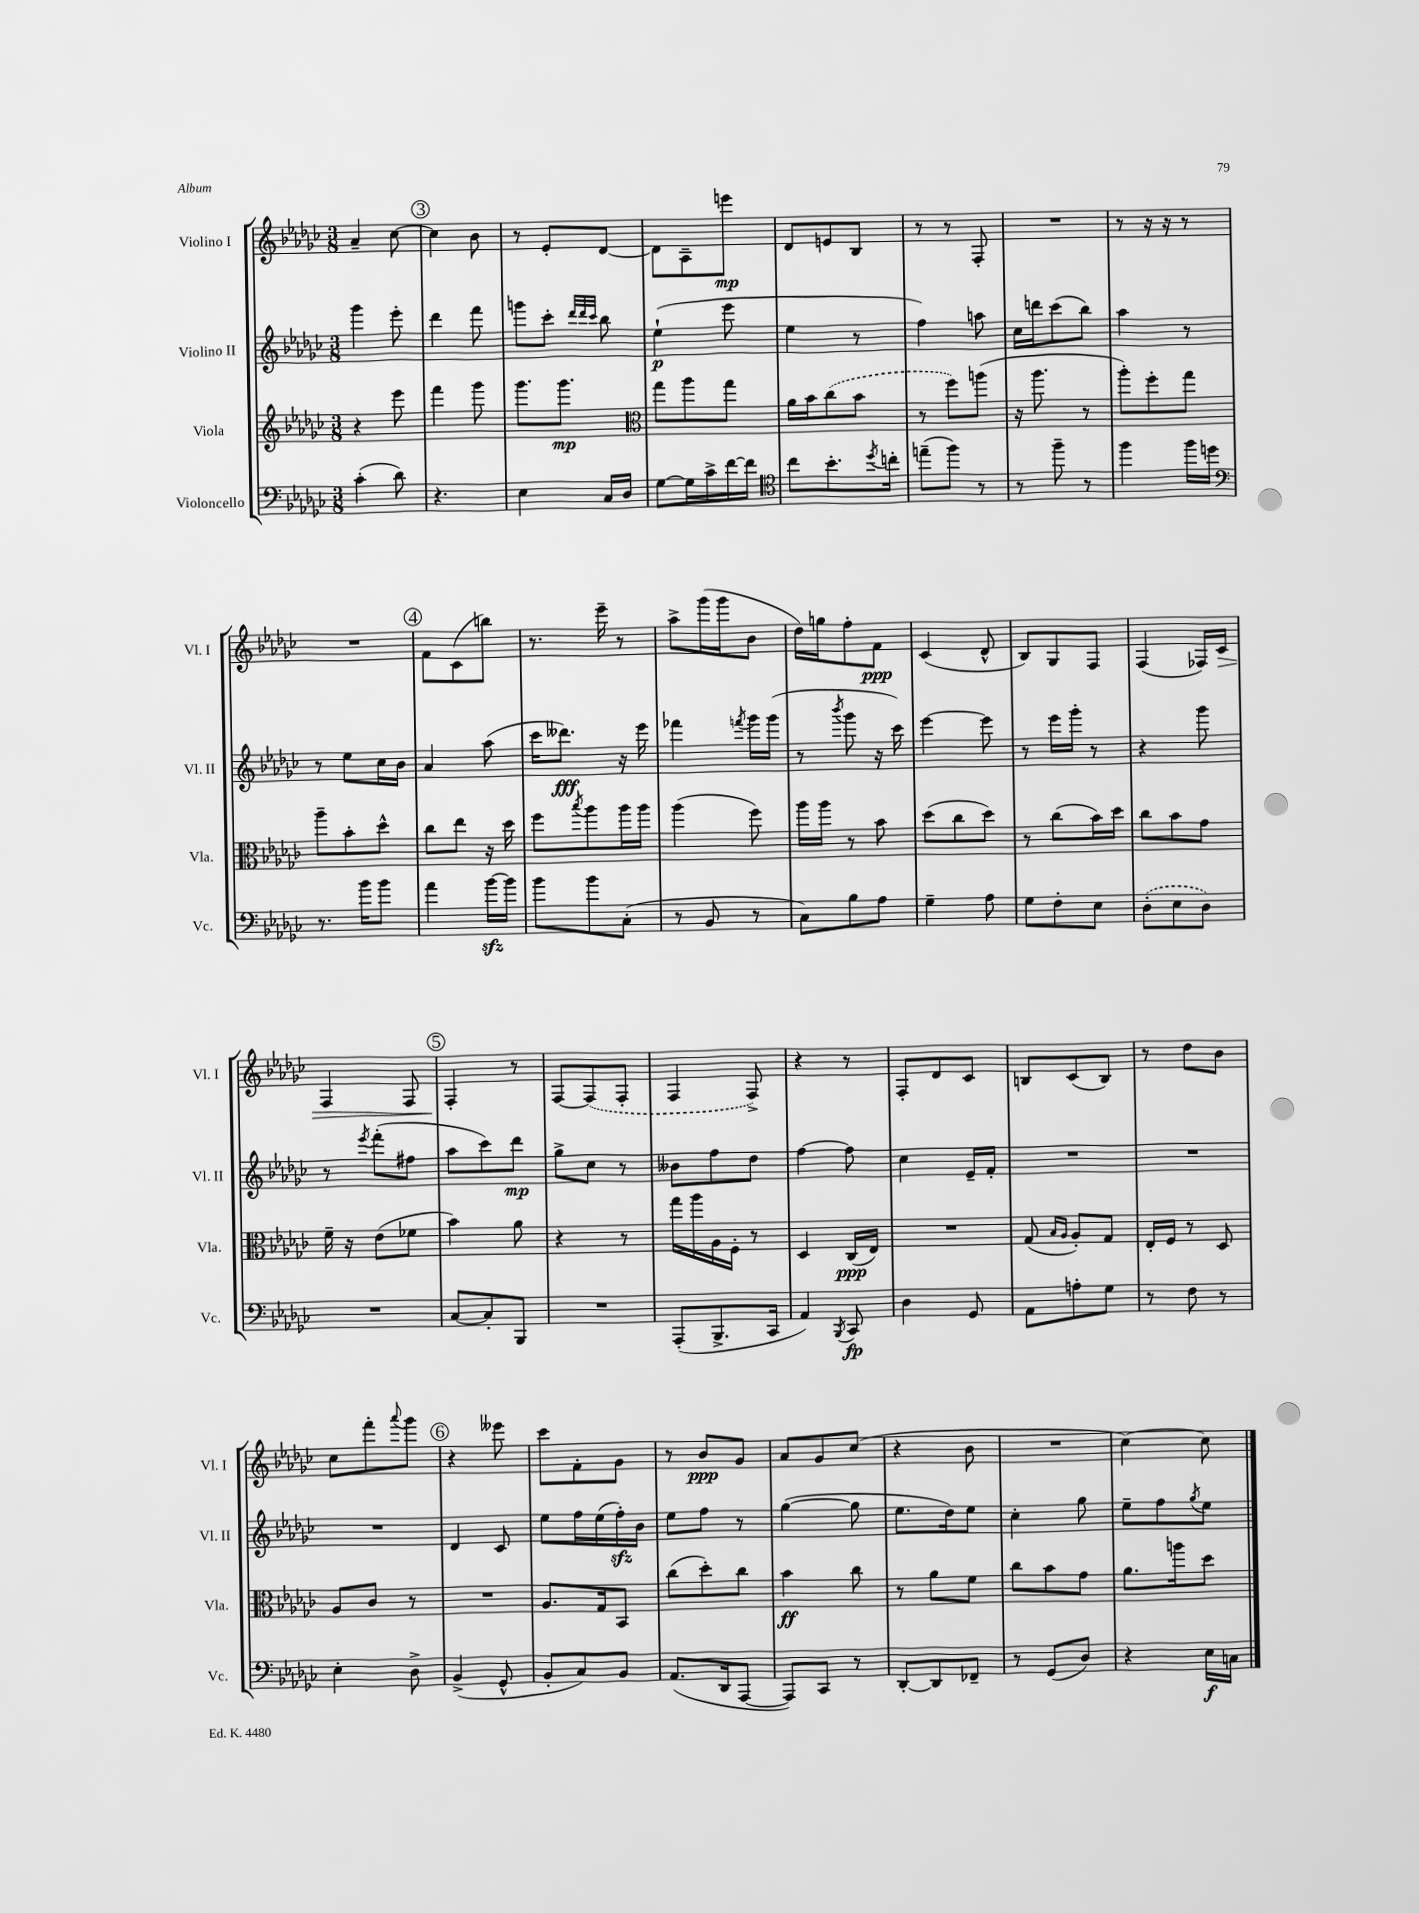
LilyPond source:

<<
\new StaffGroup <<
\new Staff = "s0" \with { instrumentName = "Violino I" shortInstrumentName = "Vl. I" } {
    \clef treble \key ges \major \numericTimeSignature \time 3/8
    aes'4-- ces''8~ |
    \mark \markup { \circle "3" } ces''4 bes'8 |
    r8 ees'8-. des'8~ |
    des'8 aes8-- e'''8\mp |
    des'8 e'8 bes8 |
    r8 r8 f8-. |
    R4. |
    r8 r16 r16 r8 |
    R4. |
    \mark \markup { \circle "4" } f'8 ces'8( b''8) |
    r8. ees'''16-- r8 |
    aes''8-> ges'''16( ges'''16 bes'8 |
    des''16) g''16 f''8-. f'8\ppp |
    ces'4( des'8-^ |
    bes8) ges8 f8 |
    f4( fes16) ces'16\> |
    f4 f8 |
    \mark \markup { \circle "5" } f4-.\! r8 |
    f8~ \once \slurDashed f8( f8-. |
    f4 f8->) |
    r4 r8 |
    f8-. des'8 ces'8 |
    b8 ces'8( b8) |
    r8 des''8 bes'8 |
    ces''8 f'''8-. \appoggiatura { aes'''8 } ges'''8 |
    \mark \markup { \circle "6" } r4 eeses'''8 |
    ces'''8 f'8-. ges'8 |
    r8 bes'8\ppp ges'8 |
    aes'8 ges'8 ces''8( |
    r4 bes'8 |
    R4. |
    ces''4~) ces''8 \bar "|." |
}
\new Staff = "s1" \with { instrumentName = "Violino II" shortInstrumentName = "Vl. II" } {
    \clef treble \key ges \major \numericTimeSignature \time 3/8
    ges'''4 ees'''8-. |
    \mark \markup { \circle "3" } des'''4 f'''8 |
    g'''8 ces'''8-. \grace { des'''32 des'''32 ces'''32 } bes''8 |
    ees''4-!\p( ees'''8 |
    ees''4 r8 |
    f''4) a''8 |
    ces''16 d'''16 ces'''8( bes''8) |
    aes''4 r8 |
    r8 ees''8 ces''16 bes'16 |
    \mark \markup { \circle "4" } aes'4 aes''8( |
    ces'''16 deses'''8.\fff) r16 ees'''16 |
    fes'''4 \acciaccatura { f'''8 } ges'''16 ges'''16( |
    r8 \acciaccatura { bes'''8 } ges'''8 r16 ces'''16) |
    ees'''4~ ees'''8 |
    r8 ees'''16 ges'''16-. r8 |
    r4 ges'''8 |
    r8 \acciaccatura { ees'''8 } f'''8-.( fis''8 |
    \mark \markup { \circle "5" } aes''8 ces'''8) des'''8\mp |
    ges''8-> ces''8 r8 |
    beses'8 f''8 des''8 |
    f''4~ f''8 |
    ces''4 ees'16-- f'16-. |
    R4. |
    R4. |
    R4. |
    \mark \markup { \circle "6" } des'4 ces'8 |
    ees''8 f''16 ees''16( f''16-.\sfz) bes'16 |
    ees''8 f''8 r8 |
    ges''4~( ges''8 |
    ees''8. des''16) ees''8 |
    ces''4-. ges''8 |
    ees''8-- f''8 \acciaccatura { ges''8 } ees''8 \bar "|." |
}
\new Staff = "s2" \with { instrumentName = "Viola" shortInstrumentName = "Vla." } {
    \clef treble \key ges \major \numericTimeSignature \time 3/8
    r4 ees'''8 |
    \mark \markup { \circle "3" } f'''4 ges'''8 |
    ges'''8. ges'''8.\mp |
    \clef alto ges''8 aes''8 ges''8 |
    aes'16 bes'16 \once \slurDashed ces''8( bes'8 |
    r8 f''8) a''8( |
    r16 aes''8. r8 |
    aes''8-.) f''8-. ges''8 |
    aes''8-- bes'8-. des''8-^ |
    \mark \markup { \circle "4" } ces''8 ees''8 r16 des''16 |
    f''8 \acciaccatura { bes''8 } aes''8 aes''16 aes''16 |
    aes''4( f''8) |
    aes''16 aes''16 r8 bes'8 |
    des''8( ces''8 des''8) |
    r8 ces''8( bes'16) des''16 |
    ces''8 bes'8 ges'8 |
    f'16-- r16 ees'8( fes'8 |
    \mark \markup { \circle "5" } bes'4) aes'8 |
    r4 r8 |
    ges''16 aes''16 aes16 f16-. r8 |
    des4 ces16\ppp( ees16) |
    R4. |
    ges8( \grace { bes16 aes16 } aes8-.) ges8 |
    ees16-. f16 r8 des8 |
    aes8 ces'8 r8 |
    \mark \markup { \circle "6" } R4. |
    aes8. ges16 bes,8 |
    ces''8( des''8-.) ces''8 |
    bes'4\ff ces''8 |
    r8 aes'8 f'8 |
    ces''8 bes'8 ges'8 |
    aes'8. a''16 des''8 \bar "|." |
}
\new Staff = "s3" \with { instrumentName = "Violoncello" shortInstrumentName = "Vc." } {
    \clef bass \key ges \major \numericTimeSignature \time 3/8
    ces'4-.( des'8) |
    \mark \markup { \circle "3" } r4. |
    ees4 ces16 des16 |
    ges8~ ges16 ces'16-> f'16~ f'16 |
    \clef tenor ces''8 bes'8.-. \acciaccatura { des''8 } c''16-. |
    e''8--( f''8) r8 |
    r8 f''8-- r8 |
    f''4 f''16 d''16 |
    \clef bass r8. bes'16 bes'8 |
    \mark \markup { \circle "4" } aes'4 bes'16~\sfz bes'16 |
    bes'8 bes'8 ces8-.( |
    r8 bes,8 r8 |
    ces8) bes8 aes8 |
    ges4-- aes8 |
    ges8 f8-. ees8 |
    \once \slurDashed des8-.( ees8 des8) |
    R4. |
    \mark \markup { \circle "5" } ces8~ ces8-. bes,,8 |
    R4. |
    aes,,8-.( bes,,8.-> ces,16 |
    aes,4) \acciaccatura { bes,,8 } ces,8\fp |
    des4 ges,8 |
    aes,8 a8-. ges8 |
    r8 f8 r8 |
    ees4-. des8-> |
    \mark \markup { \circle "6" } bes,4->( ges,8-^ |
    bes,8-. ces8) bes,8 |
    aes,8.( des,16 aes,,8~ |
    aes,,8) ces,8 r8 |
    des,8~-. des,8 fes,8-- |
    r8 ges,8( des8) |
    r4 ees16\f c16 \bar "|." |
}
>>
>>
\layout { \context { \Score \remove "Bar_number_engraver" } }
